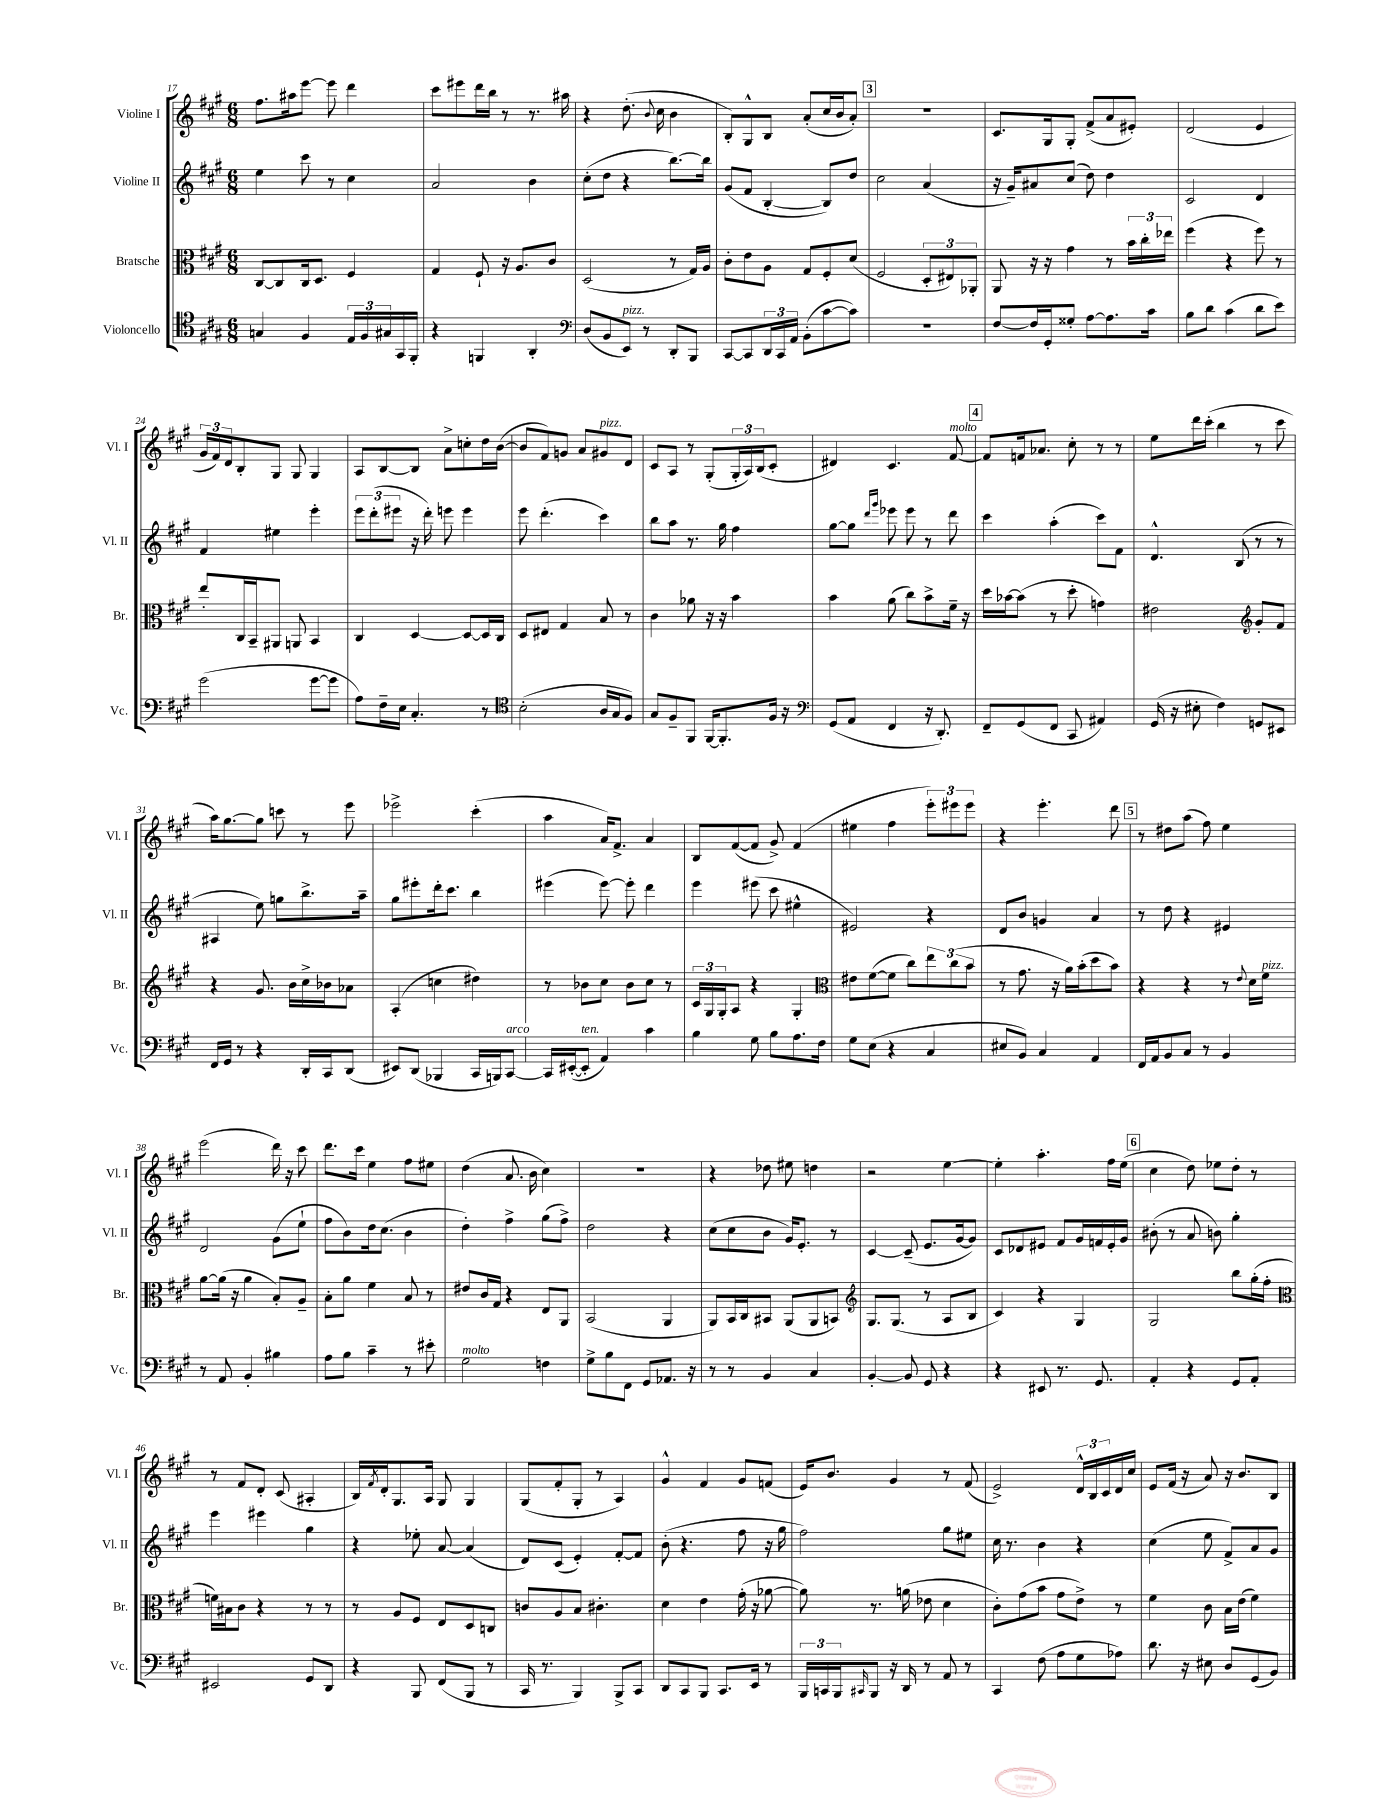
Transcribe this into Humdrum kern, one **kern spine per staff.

**kern	**kern	**kern	**kern
*staff4	*staff3	*staff2	*staff1
*clefC4	*clefC3	*clefG2	*clefG2
*k[f#c#g#]	*k[f#c#g#]	*k[f#c#g#]	*k[f#c#g#]
*M6/8	*M6/8	*M6/8	*M6/8
4G/	[8C#/L	4ee\	8.ff#\L
.	8C#/]	.	.
.	.	.	16aa#\k
4F#/	16C#/k	8ccc#\	[8eee\J
.	8.D/J	.	.
.	.	8r	8eee\]
24E/LL	4F#/	4cc#\	4ddd\
24F#/	.	.	.
24G#/	.	.	.
16GG#/	.	.	.
16FF#'/JJ	.	.	.
=	=	=	=
4r	4G#/	2a/	8ccc#\L
.	.	.	8eee#\
4FF/	8F#`/	.	16ddd\L
.	.	.	16bb\JJ
.	16r	.	8r
.	8.A/L	.	.
4AA'/	.	4b\	8.r
.	8c#/J	.	.
.	.	.	16aa#\
=	=	=	=
*clefF4	*	*	*
(8D/L	(2D/	(8cc#'\L	4r
8BB/	.	8dd\J	.
8EE/J)	.	4r	(8.dd'\
8r	.	.	.
.	.	.	8qqb/
.	.	.	16cc#\
8DD'/L	8r	[8.bb\L)	4b\
8BBB/J	16G#/LL)	.	.
.	16A/JJ	16bb\]Jk	.
=	=	=	=
[8CC#/L	8c#'\L	(8g#/L	8B'/L)
8CC#/]	8e\	8f#/J	8G#^^/
24DD/L	8A\J	[4B'/	8B/J
24CC#/	.	.	.
24AA/JJ	.	.	.
(8BB'\L	8G#/L	.	(8a'/L
[8c#\	8F#'/	8B/]L)	16cc#/L
.	.	.	16b/J
8c#\]J)	(8d/J	8dd/J	8a'/J)
=	=	=	=
2.r	2F#/	2cc#\	2.r
.	12D'/L	(4a/	.
.	12E#/)	.	.
.	12AA-'/J	.	.
=	=	=	=
[8F#/L	8AA/	16r	8.c#/L
.	.	16g#~/LK)	.
16F#/]L	16r	8a#/	.
16GG#'/J	16r	.	16G#/k
8G##'/J	4g#\	(8cc#/J	8G#'/J
[8A\L	.	8dd\)	(8f#^/L
8.A\]	8r	4dd\	8a/
.	24b\LL	.	8e#'/J)
.	24cc#'\	.	.
16c#\Jk	.	.	.
.	24ee-\JJ	.	.
=	=	=	=
8B\L	(4ff#\	2c#/	(2d/
8d\J	.	.	.
(4c#\	4r	.	.
8d\L	8ff#\)	4d/	4e/
8e\J)	8r	.	.
=	=	=	=
(2g#\	8ee'/L	4f#/	24g#/LL
.	.	.	24f#/)
.	.	.	24d/J
.	16C#/L	.	8B'/
.	16BB~/J	.	.
.	8AA#/J	4ee#\	8G#/J
.	8AA/	.	8G#/
[8g#\L	4BB/	4eee'\	4G#/
8g#\]J	.	.	.
=	=	=	=
8A\L)	4C#/	12eee\L	8A/L
.	.	(12ddd'\	.
16F#~\L	.	.	[8B/
.	.	12eee#\J	.
16E\JJ	.	.	.
4.C#'/	[4D/	16r	8B/]J
.	.	16ddd'\)	.
.	.	8eee\	8a^\L
.	8D/_L	4eee\	8cc'\
8r	16D/]L	.	16dd\L
.	16C#/JJ	.	([16b\JJ
=	=	=	=
*clefC4	*	*	*
(2B'\	8D/L	8eee\	8b/]L
.	8E#/J	(4.ddd'\	8f#/)
.	4G#/	.	8g/J
.	.	.	8a/L
16A/LL	8B/	4ccc#\)	8g#/
16G#/J	.	.	.
8F#/J)	8r	.	8d/J
=	=	=	=
8G#/L	4c#\	8bb\L	8c#/L
8F#~/	.	8aa\J	8A/J
8FF#/J	8a-\	8.r	8r
[16FF#/LK	16r	.	(8G#'/L
8.FF#'/]	16r	16gg#\	.
.	4b\	4ff#\	24G#'/L
.	.	.	24A/)
.	.	.	(24B/J
16F#/Jk	.	.	8c#'/J
16r	.	.	.
=	=	=	=
*clefF4	*	*	*
(8GG#/L	4b\	[8gg#\L	4d#/)
8AA/J	.	8gg#\]J	.
.	.	16qqddd/LL	.
.	.	16qqggg#/JJ	.
4FF#/	(8a\	8eee-\	4.c#/
.	8cc#\L)	8eee-\	.
16r	8b^\	8r	.
8.DD'/)	.	.	.
.	16f#~\Jk	8ddd\	[8f#/
.	16r	.	.
=	=	=	=
8FF#~/L	16dd\LL	4ccc#\	8f#/]L
.	[16b-\J	.	.
(8GG#/	(8b-\]J	.	16f/k
.	.	.	8.a-/J
8FF#/J	8r	(4aa'\	.
8CC#/	8dd'\	.	8cc#'\
4AA#/)	4g\)	8ccc#\L)	8r
.	.	8f#\J	8r
=	=	=	=
(16GG#/	2e#\	4.d^^/	8ee\L
16r	.	.	.
8E#'\	.	.	16ddd\L
.	.	.	(16ccc#'\JJ
4F#\)	.	.	4bb\
.	.	(8B/	.
*	*clefG2	*	*
8GG/L	8g#'/L	8r	8r
8EE#/J	8f#/J	8r	8ccc#\
=	=	=	=
16FF#/LL	4r	4A#/	16aa\LK)
16GG#/JJ	.	.	[8.gg#\
8r	.	.	.
4r	8.g#/	8ee\)	8gg#\]J
.	.	8gg\L	8ccc\
.	16b\LL	.	.
16DD'/LL	16cc#^\	8.bb^\	8r
16CC#/J	16b-\J	.	.
(8DD/J	8a-\J	.	8eee\
.	.	16aa~\Jk	.
=	=	=	=
8EE#/L)	(4A'/	8gg#\L	2eee-^\
(8DD/J	.	8eee#'\	.
4BBB-/	4cc\	16ddd'\k	.
.	.	8.ccc#\J	.
16CC#/LL	4dd#\)	4bb\	(4ccc#'\
16BBB/J)	.	.	.
[8CC#/J	.	.	.
=	=	=	=
16CC#/]LL	8r	(4eee#\	4aa\
([16EE#'/J	.	.	.
8EE#'/]J	8b-\L	.	.
4AA/)	8cc#\J	[8eee#\)	16a/LK)
.	.	.	8.f#^/J
.	8b-\L	8eee#'\]	.
4c#\	8cc#\J	4ddd\	4a/
.	8r	.	.
=	=	=	=
4B\	24c#/LL	4eee\	8B/L
.	24G#/	.	.
.	24G#'/J	.	.
.	8A/J	.	([8f#/
8G#\	4r	(8eee#\	8f#/]J
8B\L	.	8ccc#\	8g#^/)
8.A\	4G#'/	4ee#^^\	(4f#/
16F#\Jk	.	.	.
=	=	=	=
*	*clefC3	*	*
8G#\L	8e#\L	2e#/)	4ee#\
(8E\J	([8f#\	.	.
4r	8f#\]J	.	4ff#\
.	8cc#\L)	.	.
4C#/	12ee\	4r	12eee'\L)
.	(12cc#\	.	12eee#\
.	12b\J	.	12eee#\J
=	=	=	=
8E#/L	8r	8d/L	4r
8BB/J)	8.g#\	8b/J	.
4C#/	.	4g/	4.eee'\
.	16r	.	.
.	16a\LL)	.	.
.	(16b'\J	.	.
4AA/	8dd\	4a/	.
.	8b\J)	.	8ddd\
=	=	=	=
16FF#/LL	4r	8r	8r
16AA/J	.	.	.
8BB/	.	8dd\	8dd#\L
8C#/J	4r	4r	(8aa\J
8r	.	.	8ff#\)
4BB/	8r	4e#/	4ee\
.	8qqe/	.	.
.	16d\LL	.	.
.	16f#\JJ	.	.
=	=	=	=
8r	[8a\L	2d/	(2eee\
8AA/	(16a\]Jk	.	.
.	16r	.	.
4BB'/	4a\	.	.
4B#\	8B'/L)	(8g#\L	16ddd\)
.	.	.	16r
.	8A~/J	8ee`\J	8ccc#\
=	=	=	=
8A\L	8B'\L	8ff#\L	8.ddd\L
8B\J	8a\J	8b\)	.
.	.	.	16ccc#\Jk
4c#~\	4f#\	16dd\k	4ee\
.	.	(8.cc#\J	.
8r	8B/	4b\	8ff#\L
8e#'\	8r	.	8ee#\J
=	=	=	=
2G#\	8e#/L	4dd'\)	(4dd\
.	16c#/L	.	.
.	16G#/JJ	.	.
.	4r	4ff#^\	8.a/
.	.	.	16b\
4F\	8E/L	(8gg#\L	4cc#\)
.	8AA/J	8ff#^\J)	.
=	=	=	=
8G#^\L	(2BB/	2dd\	2.r
8B\	.	.	.
8FF#\J	.	.	.
8GG#/L	.	.	.
8.AA-/J	4AA/	4r	.
16r	.	.	.
=	=	=	=
8r	8AA/L)	(8cc#\L	4r
8r	16BB/L	8cc#\	.
.	16C#/J	.	.
4BB/	8BB#/J	8b\J	8dd-\
.	(8AA/L	16g#/LK)	8ee#\
.	.	8.e'/J	.
4C#/	8AA/	.	4dd\
.	8BB/J)	8r	.
=	=	=	=
*	*clefG2	*	*
[4BB'/	8.G#/L	[4c#/	2r
.	(8.G#/J	.	.
8BB/]	.	(8c#~/]	.
8GG#/	8r	8.e/L	.
4r	8A/L	.	[4ee\
.	.	[16g#/k	.
.	8B/J	8g#/]J)	.
=	=	=	=
4r	4c#/)	8c#/L	4ee'\]
.	.	8d-/	.
8EE#/	4r	8e#/J	4.aa'\
8.r	.	8f#/L	.
.	4G#/	16g#/L	.
8.GG#/	.	16f/	.
.	.	16e#'/	16ff#\LL
.	.	16g#/JJ	(16ee\JJ
=	=	=	=
4AA'/	2G#/	(8b#'\	4cc#\
.	.	8r	.
4r	.	8a/	8dd\)
.	.	8b\)	8ee-\L
8GG#/L	8bb\L	4gg#'\	8dd'\J
8AA'/J	(16gg#'\L	.	8r
.	16ff#'\JJ	.	.
=	=	=	=
*	*clefC3	*	*
2EE#/	16f\LL)	4eee\	8r
.	16B#\J	.	.
.	8c#\J	.	8f#/L
.	4r	4eee#\	8d'/J
.	.	.	(8c#/
8GG#/L	8r	4gg#\	4A#'/
8DD/J	8r	.	.
=	=	=	=
4r	8r	4r	16B/LL)
.	.	.	8qf#/
.	.	.	16d'/J
.	8A/L	.	8.G#/
8BBB/	8F#/J	8ee-'\	.
.	.	.	16A/Jk
(8FF#/L	8E/L	[8a/	8G#/
8BBB/J	8D/	(4a/]	4G#/
8r	8C/J	.	.
=	=	=	=
16CC#/	8c/L	8d/L)	(8G#/L
8.r	.	.	.
.	8A/	(8c#/J	8f#'/
4BBB/)	8B/J	4e'/)	8G#'/J
.	4.c#'\	.	8r
8BBB^/L	.	[8f#'/L	4A/)
8CC#/J	.	8f#/]J	.
=	=	=	=
8DD/L	4d\	(8b'\	4g#^^/
8CC#/	.	4.r	.
8BBB/J	4e\	.	4f#/
8.CC#/L	.	.	.
.	(16g#'\	8ff#\	8g#/L
16EE/Jk	16r	.	.
8r	[8a-\	16r	(8f/J
.	.	16gg#\	.
=	=	=	=
24BBB/LL	8a-\])	2ff#\)	16e/LK)
24CC/	.	.	.
.	.	.	8.b/J
24BBB/J	.	.	.
16qqCC#/	.	.	.
8BBB/J	8.r	.	.
16r	.	.	4g#/
16DD/	(16a\	.	.
8r	8e-\	.	.
8AA/	4d\	8gg#\L	8r
8r	.	8ee#\J	(8f#/
=	=	=	=
4CC#/	8c#'\L)	16cc#\	2e^/)
.	.	8.r	.
.	(8g#\	.	.
(8F#\	8b\J	4b\	.
8A\L	8g#\L	.	.
8G#\	8e^\J)	4r	24d^^/LL
.	.	.	24B/
.	.	.	24c#/
8A-\J)	8r	.	16d/
.	.	.	16cc#/JJ
=	=	=	=
8.d\	4f#\	(4cc#\	8e/L
.	.	.	(16f#/Jk
16r	.	.	16r
8E#\	8c#\	8ee\	8a/)
8D/L	16B\LL	8f#^/L)	16r
.	(16e\JJ	.	8.b/L
(8GG#/	4f#\)	8a/	.
8BB/J)	.	8g#/J	8B/J
==	==	==	==
*-	*-	*-	*-
